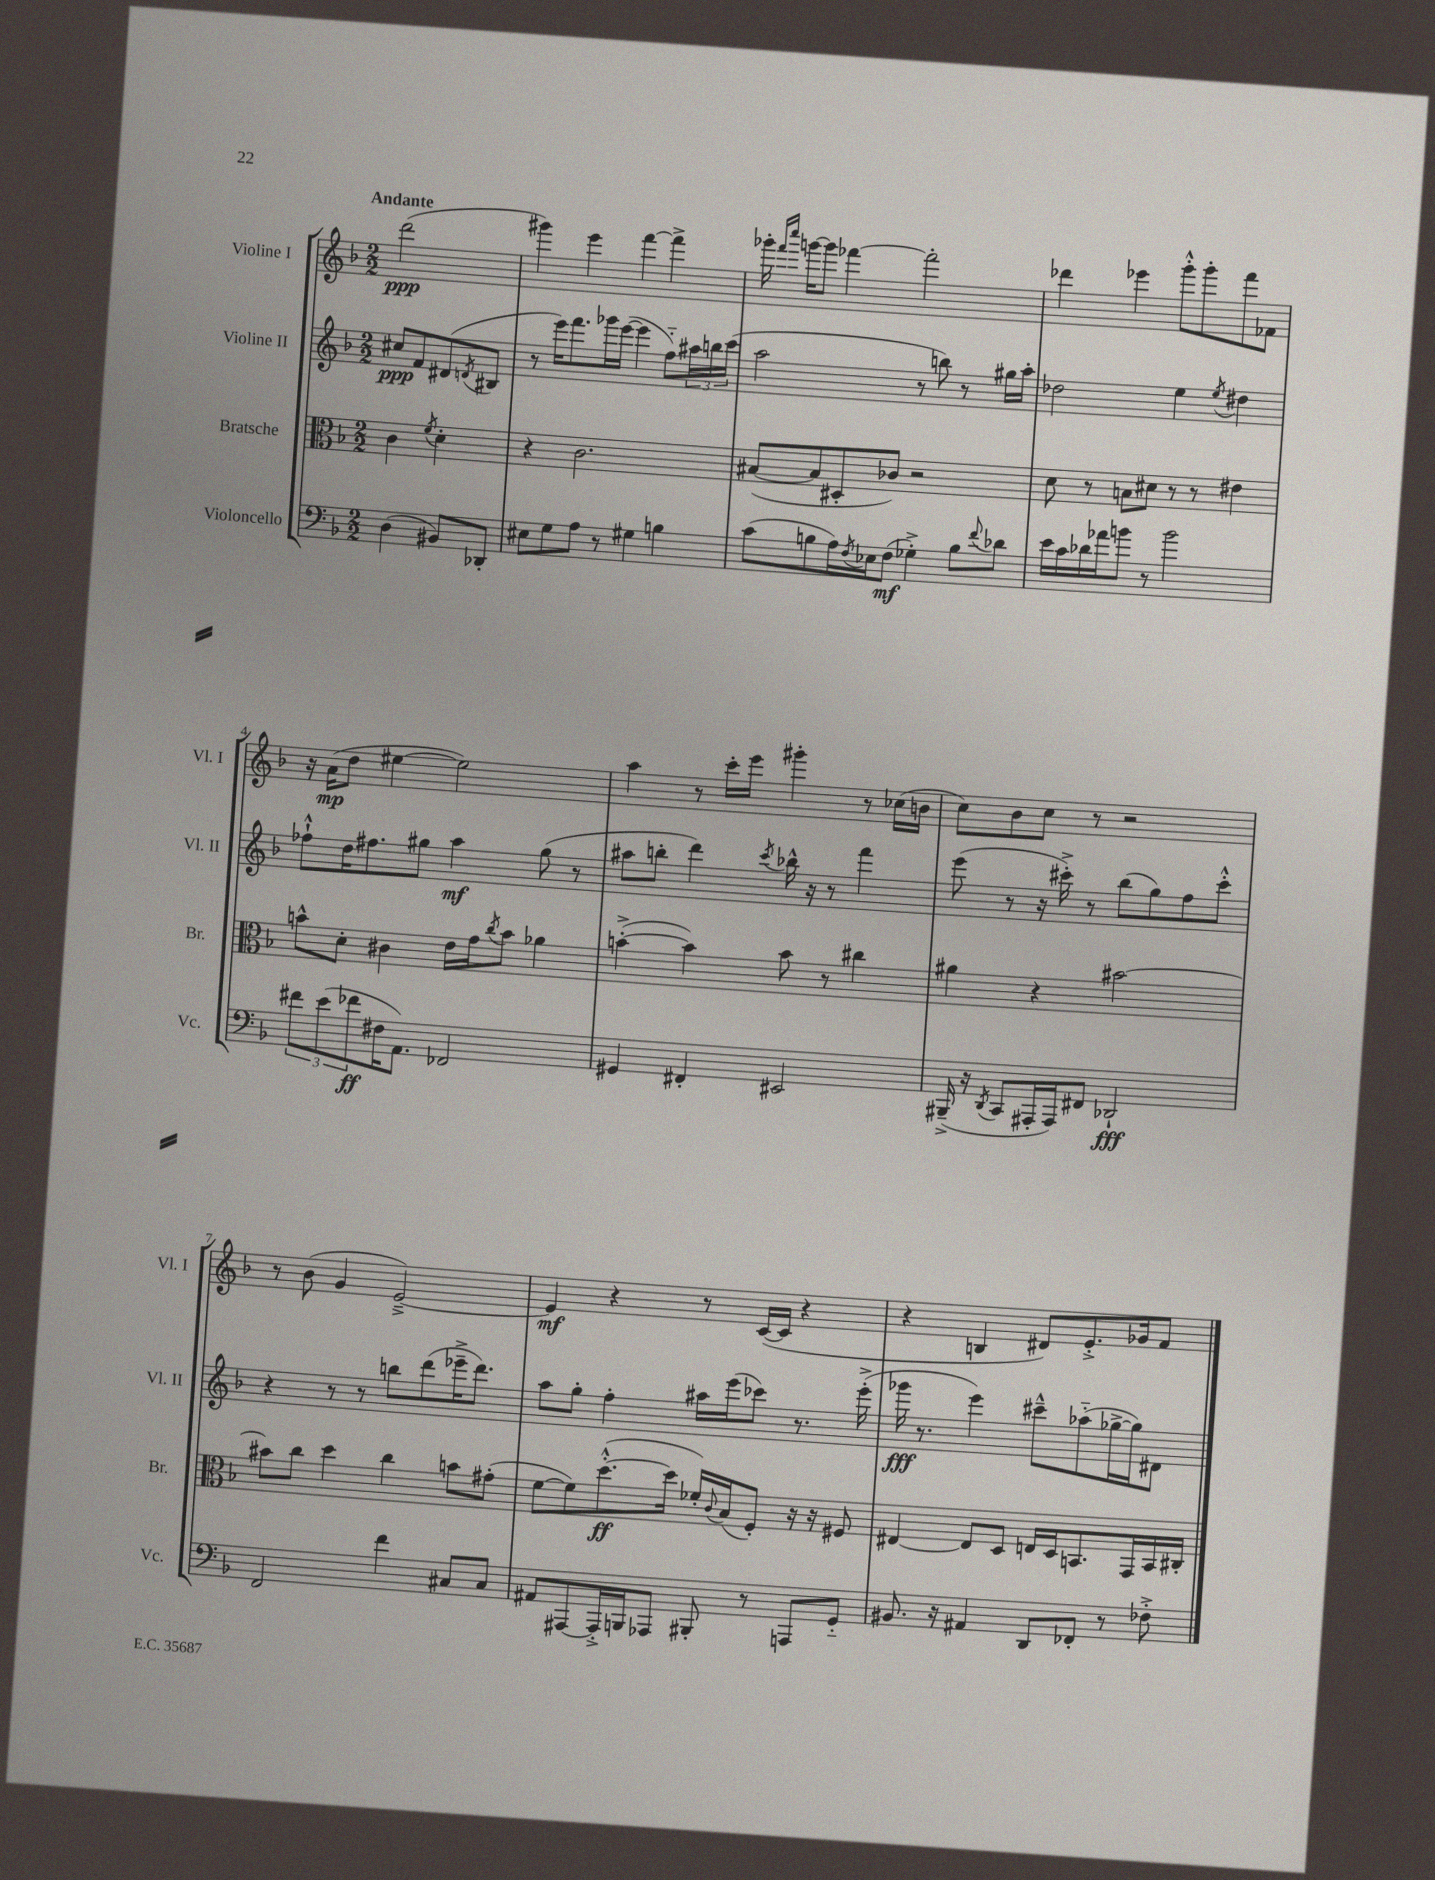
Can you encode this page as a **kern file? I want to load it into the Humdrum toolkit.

**kern	**dynam	**kern	**dynam	**kern	**dynam	**kern	**dynam
*part4	*part4	*part3	*part3	*part2	*part2	*part1	*part1
*staff4	*staff4	*staff3	*staff3	*staff2	*staff2	*staff1	*staff1
*I"Violoncello	*	*I"Bratsche	*	*I"Violine II	*	*I"Violine I	*
*I'Vc.	*	*I'Br.	*	*I'Vl. II	*	*I'Vl. I	*
*clefF4	*	*clefC3	*	*clefG2	*	*clefG2	*
*k[b-]	*	*k[b-]	*	*k[b-]	*	*k[b-]	*
*M2/2	*	*M2/2	*	*M2/2	*	*M2/2	*
=	=	=	=	=	=	=	=
!	!	!	!	!	!	!LO:TX:a:B:t=Andante	!
(4D\	.	4c\	.	8cc#X/L	ppp	(2ddd\	ppp
.	.	.	.	8f/	.	.	.
.	.	8qf/	.	.	.	.	.
8BB#X/L)	.	4d'\	.	(8d#X/	.	.	.
.	.	.	.	8qdn/	.	.	.
8DD-X'/J	.	.	.	8B#X/J	.	.	.
=1	=1	=1	=1	=1	=1	=1	=1
8E#X\L	.	4r	.	8r	.	4ggg#X\)	.
8G\	.	.	.	16eee\KL)	.	.	.
.	.	.	.	8.fff\	.	.	.
8A\J	.	2.c\	.	.	.	4eee\	.
8r	.	.	.	16ggg-X\L	.	.	.
.	.	.	.	([16eee\JJ	.	.	.
4G#X\	.	.	.	4eee\]	.	[4fff\	.
4Bn\	.	.	.	8ff\L)	.	4fff^\]	.
.	.	.	.	24aa#X\L	.	.	.
.	.	.	.	24bbn\	.	.	.
.	.	.	.	(24ccc\JJ	.	.	.
=2	=2	=2	=2	=2	=2	=2	=2
(8c\L	.	([8B#X/L	.	2aa\	.	16ggg-X'\	.
.	.	.	.	.	.	16qqfff/LL	.
.	.	.	.	.	.	16qqcccc/JJ	.
.	.	.	.	.	.	[16gggn\KL	.
8Bn\	.	8B#/]	.	.	.	8ggg\J]	.
16A\L)	.	8D#X'/	.	.	.	[4fff-X\	.
8qF/	.	.	.	.	.	.	.
16E-X\J	.	.	.	.	.	.	.
(8F\J	mf	8c-X/J)	.	.	.	.	.
4G-X'^\)	.	2r	.	8r	.	2fff-'\]	.
.	.	.	.	8bbn\)	.	.	.
8B\L	.	.	.	8r	.	.	.
8qqf/	.	.	.	.	.	.	.
8d-X\J	.	.	.	16gg#X\LL	.	.	.
.	.	.	.	16aa'\JJ	.	.	.
=3	=3	=3	=3	=3	=3	=3	=3
16e\LL	.	8d\	.	2dd-X\	.	4ddd-X\	.
16c\	.	.	.	.	.	.	.
16d-X\	.	8r	.	.	.	.	.
16a-X\J	.	.	.	.	.	.	.
8bn\J	.	8Bn\L	.	.	.	4eee-X\	.
8r	.	8d#X\J	.	.	.	.	.
2b\	.	8r	.	4ee\	.	8ggg'^^\L	.
.	.	8r	.	.	.	8ggg'\	.
.	.	.	.	8qee/	.	.	.
.	.	4e#X\	.	4dd#X\	.	8fff\	.
.	.	.	.	.	.	8f-X\J	.
!!LO:LB:g=z
=4	=4	=4	=4	=4	=4	=4	=4
12f#X\L	.	8bn^^\L	.	8ff-X`^^\L	.	16r	.
.	.	.	.	.	.	(16a\KL	mp
(12e\	.	.	.	.	.	.	.
.	.	8d'\J	.	16dd\K	.	8dd\J	.
12f-X\	ff	.	.	.	.	.	.
.	.	.	.	8.ff#X\	.	.	.
16F#X\K	.	4c#X\	.	.	.	[4ee#X\	.
8.AA\J)	.	.	.	.	.	.	.
.	.	.	.	8gg#X\J	.	.	.
2FF-X/	.	16e\LL	.	4aa\	mf	2ee#\])	.
.	.	16g\J	.	.	.	.	.
.	.	8qcc/	.	.	.	.	.
.	.	8b\J	.	.	.	.	.
.	.	4a-X\	.	(8gg#\	.	.	.
.	.	.	.	8r	.	.	.
=5	=5	=5	=5	=5	=5	=5	=5
4GG#X/	.	([4bn'^\	.	8aa#X\L	.	4aa\	.
.	.	.	.	8bbn'\J	.	.	.
4FF#X'/	.	4b\])	.	4ddd\)	.	8r	.
.	.	.	.	.	.	16ccc'\LL	.
.	.	.	.	.	.	16eee\JJ	.
.	.	.	.	8qccc/	.	.	.
2EE#X/	.	8b\	.	16bb-X^^\	.	4ggg#X'\	.
.	.	.	.	16r	.	.	.
.	.	8r	.	8r	.	.	.
.	.	4cc#X\	.	4fff\	.	8r	.
.	.	.	.	.	.	(16cc-X\LL	.
.	.	.	.	.	.	16bn\JJ	.
=6	=6	=6	=6	=6	=6	=6	=6
(16BBB#X~^/	.	4a#X\	.	(8eee\	.	8cc\L)	.
16r	.	.	.	.	.	.	.
8qDD/	.	.	.	.	.	.	.
8CC/L	.	.	.	8r	.	8b-\	.
16AAA#X'/L	.	4r	.	16r	.	8cc\J	.
16AAA#/J)	.	.	.	16ccc#X'^\)	.	.	.
8FF#X/J	.	.	.	8r	.	8r	.
2DD-X`/	fff	[2b#X\	.	(8bb-\L	.	2r	.
.	.	.	.	8gg\)	.	.	.
.	.	.	.	8ff\	.	.	.
.	.	.	.	8ccc#'^^\J	.	.	.
!!LO:LB:g=z
=7	=7	=7	=7	=7	=7	=7	=7
2FF/	.	8b#X\L]	.	4r	.	8r	.
.	.	8cc\J	.	.	.	(8b-\	.
.	.	4dd\	.	8r	.	4g/	.
.	.	.	.	8r	.	.	.
4f\	.	4cc\	.	8bbn\L	.	[2e~^/)	.
.	.	.	.	(8ddd\	.	.	.
8C#X/L	.	8bn\L	.	16eee-X~^\K	.	.	.
.	.	.	.	8.ddd\J)	.	.	.
8C#/J	.	(8g#X'\J	.	.	.	.	.
=8	=8	=8	=8	=8	=8	=8	=8
8AA#X/L	.	[8f\L	.	8aa\L	.	4e/]	mf
[8AAA#X/	.	8f\])	.	8gg'\J	.	.	.
16AAA#'^/L]	.	([8.dd'^^\	ff	4ff'\	.	4r	.
16BBBn/J	.	.	.	.	.	.	.
8AAA-X/J	.	.	.	.	.	.	.
.	.	16dd\Jk]	.	.	.	.	.
8BBB#X'/	.	16f-X'/LL)	.	16aa#X\LL	.	8r	.
.	.	8qqc/	.	.	.	.	.
.	.	(16B-/J	.	(16eee\J	.	.	.
8r	.	8F'/J)	.	8ccc-X\J)	.	([16c/LL	.
.	.	.	.	.	.	16c/JJ]	.
8AAAn/L	.	16r	.	8.r	.	4r	.
.	.	16r	.	.	.	.	.
8GG/J	.	8F#X/	.	.	.	.	.
.	.	.	.	(16eee'^\	.	.	.
=9	=9	=9	=9	=9	=9	=9	=9
8.BB#X/	.	[4E#X/	.	16ggg-X\	fff	4r	.
.	.	.	.	8.r	.	.	.
16r	.	.	.	.	.	.	.
4AA#X/	.	8E#/L]	.	4eee\)	.	4Bn/	.
.	.	8D/J	.	.	.	.	.
8DD/L	.	16En/LL	.	8ccc#X~^^\L	.	8d#X/L)	.
.	.	16D/J	.	.	.	.	.
8FF-X'/J	.	8.BBn/	.	(8aa-X\	.	8.e'^/	.
8r	.	.	.	[16gg-X^\L	.	.	.
.	.	16GG/L	.	16gg-\J])	.	16g-X/k	.
8F-X'^\	.	16BB/	.	8d#X\J	.	8f/J	.
.	.	16C#X'/JJ	.	.	.	.	.
==	==	==	==	==	==	==	==
*-	*-	*-	*-	*-	*-	*-	*-
